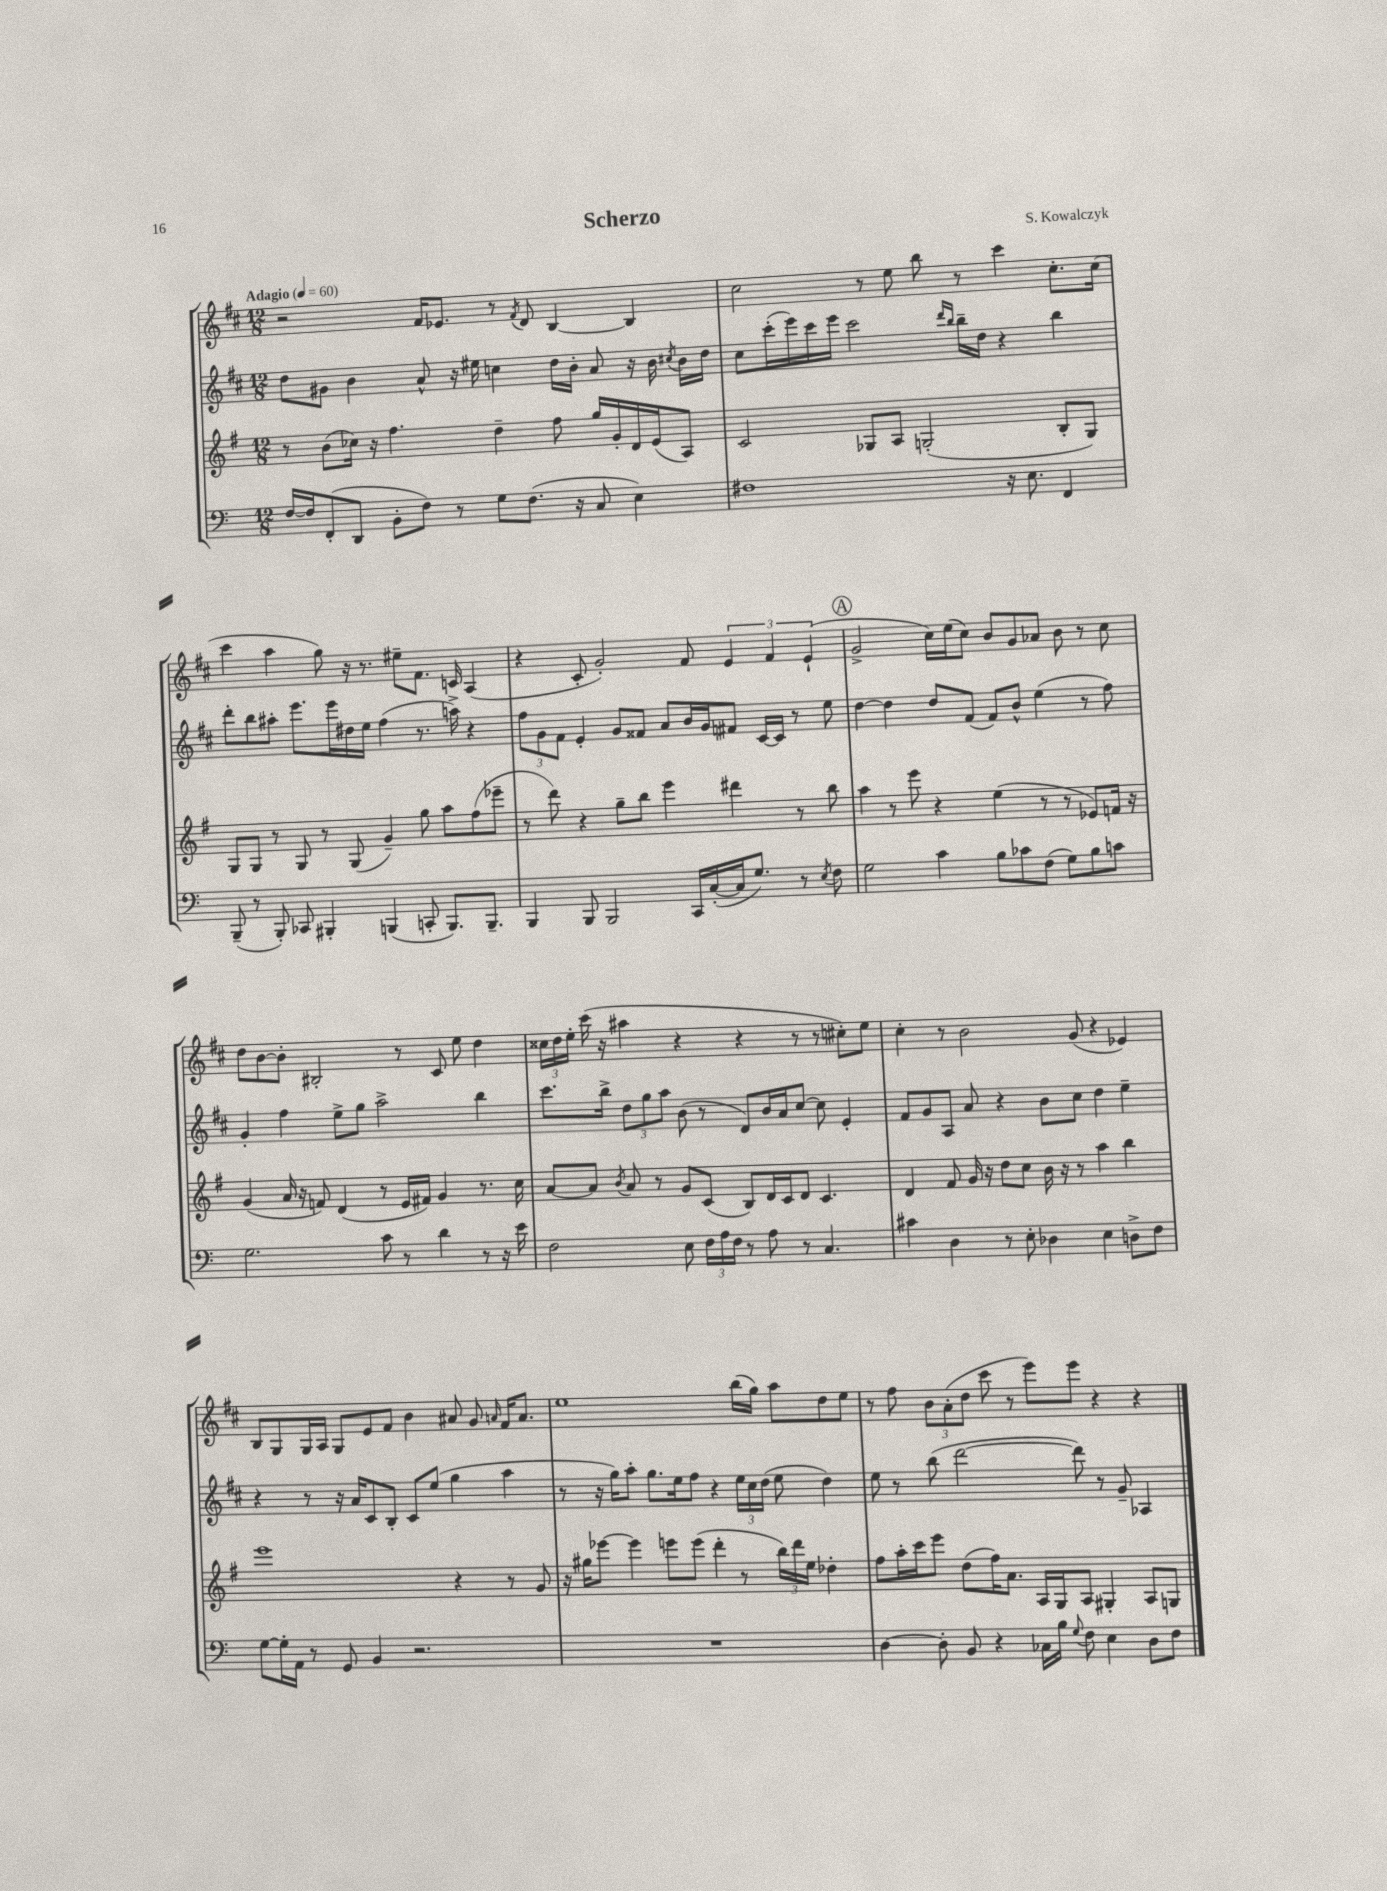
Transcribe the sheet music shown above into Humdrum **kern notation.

**kern	**kern	**kern	**kern
*part4	*part3	*part2	*part1
*staff4	*staff3	*staff2	*staff1
*clefF4	*clefG2	*clefG2	*clefG2
*k[]	*k[f#]	*k[f#c#]	*k[f#c#]
*M12/8	*M12/8	*M12/8	*M12/8
*MM60	*MM60	*MM60	*MM60
=1	=1	=1	=1
!	!	!	!LO:TX:a:B:t=Adagio
[16F/LL	8r	8dd\L	2r
16F/J]	.	.	.
(8FF'/	(8b\L	8g#X\J	.
8DD/J	16cc-X\Jk)	4b\	.
.	16r	.	.
8BB'\L	4.ff#\	.	.
8F\J)	.	8a^^/	16f#/KL
.	.	.	8.e-X/J
8r	.	16r	.
.	.	16ee#X\	.
8G\L	4dd~\	4ccn\	8r
.	.	.	8qf#/
(8.F\J	.	.	8d/
.	8ff#\	16dd\LL	[4B/
16r	.	16b'\JJ	.
8C/	16gg/LL	8a/	.
.	16g'/	.	.
4E\)	16d/	16r	4B/]
.	(16e/J	16b\	.
.	.	8qcc#X/	.
.	8A/J)	16b\LL	.
.	.	16dd\JJ	.
=2	=2	=2	=2
1F#X	2c/	8cc#\L	2cc#\
.	.	(16ccc#'\L	.
.	.	16eee\)	.
.	.	16ccc#\	.
.	.	16eee\JJ	.
.	.	2ccc#\	.
.	8G-X/L	.	8r
.	8A/J	.	8ee\
.	(2Gn'/	.	8bb\
.	.	16qqddd/LL	.
.	.	16qqbb/JJ	.
.	.	16bb~\LL	8r
.	.	16dd\JJ	.
16r	.	4r	4ccc#\
8.E\	.	.	.
4FF/	8B'/L	4bb\	8.cc#'\L
.	8G/J)	.	.
.	.	.	(16cc#\Jk
!!LO:LB:g=z
=3	=3	=3	=3
(8BBB~/	8G/L	8ddd'\L	4ccc#\
8r	8G/J	8bb\	.
8BBB'/)	8r	8aa#X'\J	4aa\
8CC-X/	8G/	8.eee\L	.
4BBB#X'/	8r	.	8gg\)
.	.	16eee\L	.
.	(8G/	16dd#X\	16r
.	.	16ee\JJ	8.r
(4BBBn/	4g~/)	(4ff#\	.
.	.	.	8ee#X~\L
8CCn'/	8gg\	8.r	8.f#\J
8.BBB/L)	8aa\L	.	.
.	.	16aan^\)	16cn/
.	(8ff#\	4r	(4A/
8.BBB~/J	.	.	.
.	8eee-X~\J	.	.
=4	=4	=4	=4
4BBB/	8r	12ff#\L	4r
.	.	12g\	.
.	8ddd\)	.	.
.	.	12f#\J	.
8BBB/	4r	4e'/	8c#'/
2BBB/	.	.	2g'/)
.	8gg~\L	8g/L	.
.	8bb\J	8f##X/J	.
.	4eee\	8a/L	.
16CC/LL	.	16b/L	8f#/
([16C'/	.	16g/J	.
16C/J]	4ddd#X\	8f#X/J	6e/
8.G/J)	.	.	.
.	.	[16c#/LL	.
.	.	.	6f#/
.	.	16c#/JJ]	.
8r	8r	8r	.
.	.	.	(6e`/
8qE/	.	.	.
8F\	8bb\	8ee\	.
!!LO:REH:place=s1:t=A
=5	=5	=5	=5
2G\	4aa\	[4dd\	2g^/
.	8r	4dd\]	.
.	8eee\	.	.
4c\	4r	8dd/L	16cc#\LL)
.	.	.	(16ee\J
.	.	(8f#/J	8cc#\J)
8B\L	(4ee\	8f#/L)	8b/L
8c-X\	.	8b^^/J	8g/
(8F\J	8r	(4ee\	8a-X/J
8G\L)	8r	.	8b\
8B\	8e-X/L)	8r	8r
8cn\J	16fn/Jk	8ff#\)	8cc#\
.	16r	.	.
!!LO:LB:g=z
=6	=6	=6	=6
2.G\	(4g/	4g'/	8dd\L
.	.	.	[8b\
.	16a/	4ff#\	8b'\J]
.	16r	.	.
.	8fn/)	.	2B#X'/
.	(4d/	8ee^\L	.
.	.	8gg\J	.
8c\	8r	2aa^\	.
8r	16e/LL	.	8r
.	16f#X/JJ)	.	.
4d\	4g/	.	8c#/
.	.	.	8ee\
8r	8.r	4bb\	4dd\
16r	.	.	.
16e\	16cc\	.	.
=7	=7	=7	=7
2F\	[8a/L	8.ccc#\L	24cc##X\LL
.	.	.	24dd\
.	.	.	24ee'\JJ
.	8a/J]	.	(16ccc#\
.	.	16bb^\Jk	16r
.	8qb/	.	.
.	8a/	12dd\L	4aa#X\
.	.	12gg\	.
.	8r	.	.
.	.	12aa\J	.
8E\	8g/L	(8b\	4r
24F\LL	(8c/J	8r	.
24A\	.	.	.
24F\JJ	.	.	.
8r	8B/L)	8d/L)	4r
8A\	16d/L	16b/L	.
.	16c/J	16a/J	.
8r	8d/J	[8cc#/J	8r
4.C/	4.c/	8cc#\]	8r
.	.	4e'/	8cc#X'\L)
.	.	.	8ee\J
=8	=8	=8	=8
4c#X\	4d/	8f#/L	4cc#'\
.	.	8g/	.
4D\	8f#/	8A/J	8r
.	16g/	8a/	2b\
.	16r	.	.
8r	8dd\L	4r	.
8E'\	8cc\J	.	.
4D-X\	16b\	8b\L	.
.	16r	.	.
.	8r	8cc#\J	(8g/
4E\	4aa\	4dd\	4r
8Dn^\L	4bb\	4ee~\	4e-X/)
8F\J	.	.	.
!!LO:LB:g=z
=9	=9	=9	=9
[8G\L	1eee	4r	8B/L
16G'\L]	.	.	8G/
16AA\JJ	.	.	.
8r	.	8r	16G/L
.	.	.	16A/JJ
8GG/	.	16r	8G/L
.	.	16a/KL	.
4BB/	.	8c#/	8e/
.	.	8B'/J	8f#/J
2.r	.	8c#/L	4b\
.	.	(8ee/J	.
.	4r	4gg\	8a#X/
.	.	.	8g/
.	.	.	16qqan/
.	8r	4aa\	16f#/KL
.	.	.	8.a/J
.	8g/	.	.
=10	=10	=10	=10
1.r	16r	8r	1ee
.	16gg#X\KL	.	.
.	[8eee-X\J	16r	.
.	.	16gg\KL)	.
.	4eee-\]	8aa'\J	.
.	.	8.gg\L	.
.	8eeen\L	.	.
.	.	16ee\k	.
.	(8eee\J	8ff#\J	.
.	4ddd'\	4r	.
.	8r	24ee\LL	(16bb\LL
.	.	24cc#\	.
.	.	.	16gg\JJ)
.	.	(24dd\JJ	.
.	24bb\LL)	8ee\	8aa\L
.	24ddd\	.	.
.	24ee\JJ	.	.
.	4dd-X'\	4dd\)	8dd\
.	.	.	8ee\J
=11	=11	=11	=11
[4D\	8ff#\L	8ee\	8r
.	16aa'\L	8r	8ff#\
.	16ccc\J	.	.
8D'\]	8eee\J	(8bb\	12b\L
.	.	.	(12a'\
8BB/	(8dd\L	[2ddd\	.
.	.	.	12dd\J
4r	16ff#\K)	.	8ccc#\
.	8.a\J	.	.
.	.	.	8r
16C-X\LL	16A/LL	.	8eee\L)
16B\JJ	16G/J	.	.
8qqG/	.	.	.
8F\	8A/J	8ddd\])	8eee\J
4E\	4G#X'/	8r	4r
.	.	8g~/	.
8D\L	8A/L	4A-X/	4r
8F\J	8Gn/J	.	.
==	==	==	==
*-	*-	*-	*-
